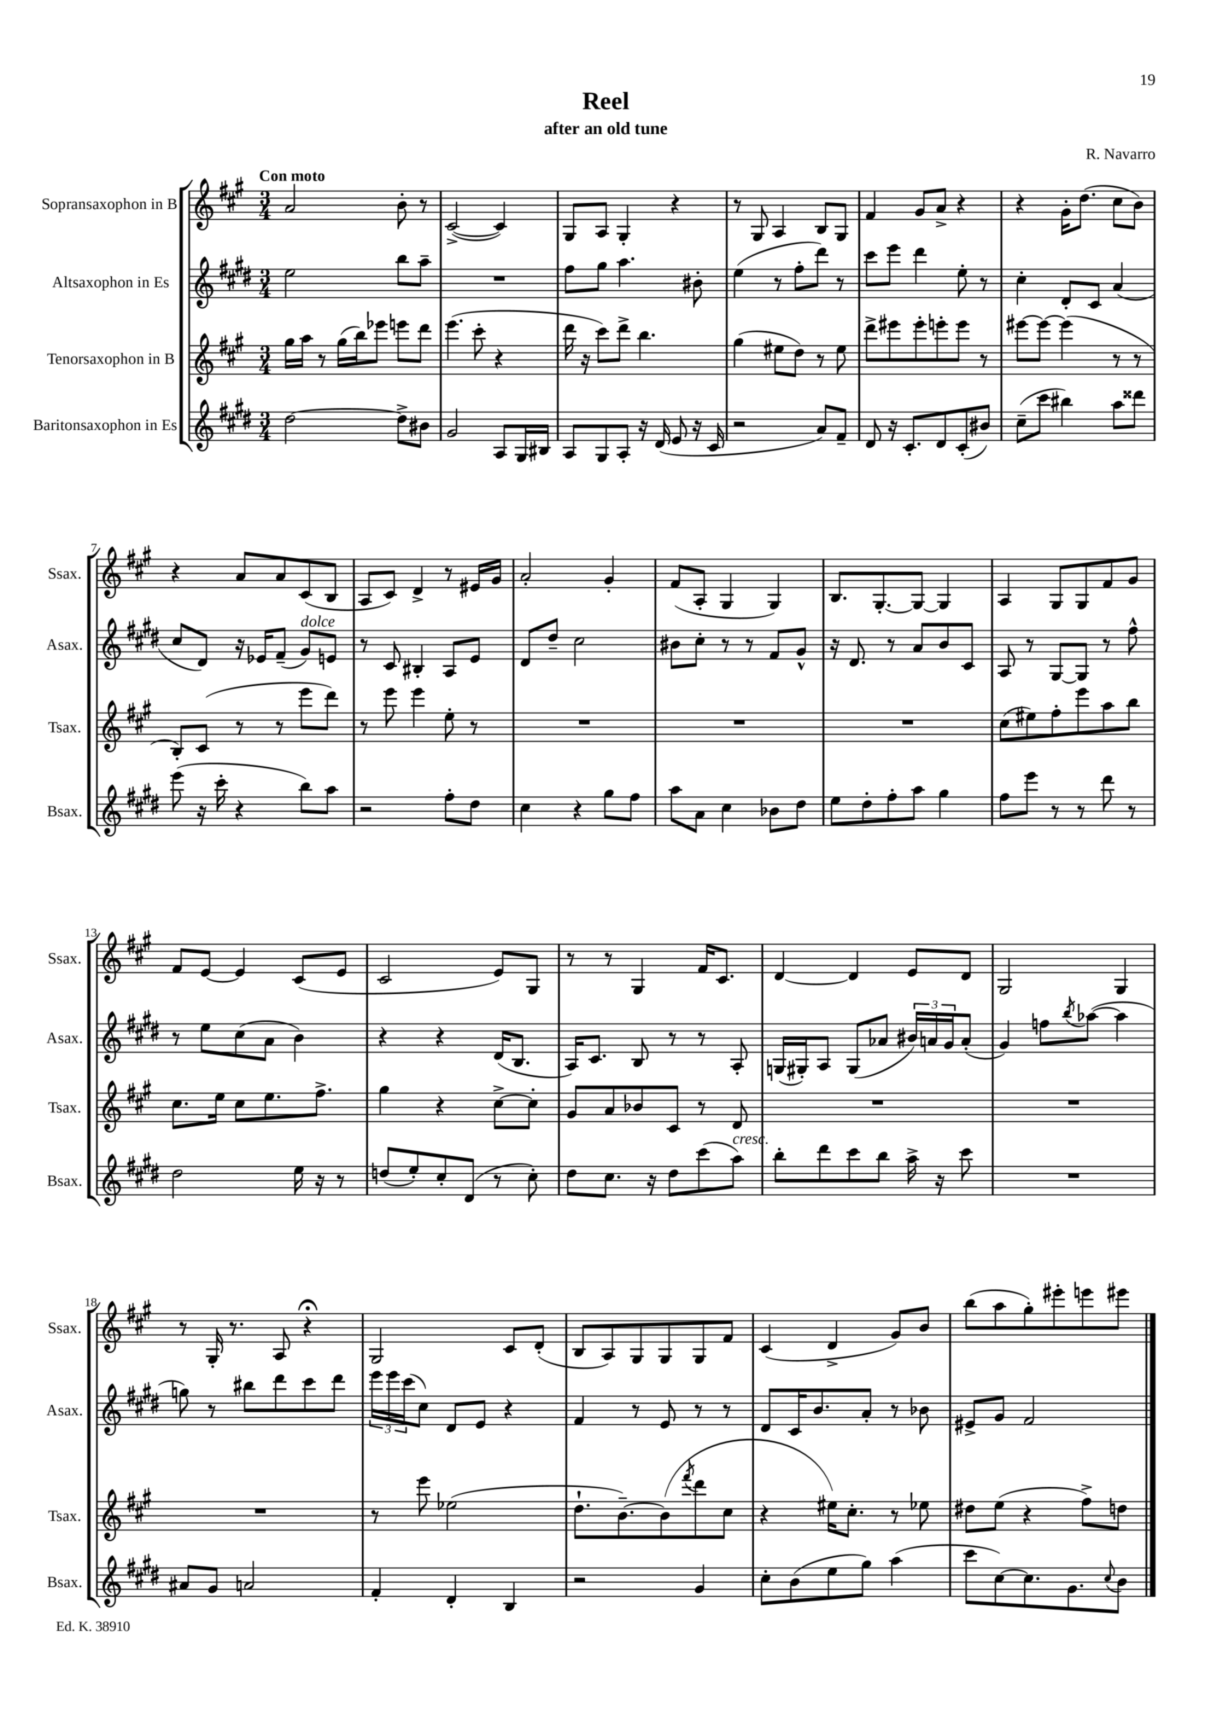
\header { title = "Reel" composer = "R. Navarro" subtitle = "after an old tune" }
<<
\new StaffGroup <<
\new Staff = "s0" \with { instrumentName = "Sopransaxophon in B" shortInstrumentName = "Ssax." } {
    \clef treble \key a \major \numericTimeSignature \time 3/4 \tempo "Con moto"
    a'2 b'8-. r8 |
    cis'2~->( cis'4) |
    gis8 a8 gis4-. r4 |
    r8 gis8 a4 b8 gis8 |
    fis'4 gis'8 a'8-> r4 |
    r4 gis'16-. d''8.( cis''8 b'8) |
    r4 a'8 a'8 cis'8( b8 |
    a8 cis'8) d'4-> r8 eis'16 gis'16 |
    a'2-. gis'4-. |
    fis'8( a8-. gis4 gis4) |
    b8. gis8.~-. gis8~ gis4 |
    a4 gis8 gis8 fis'8 gis'8 |
    fis'8 e'8~ e'4 cis'8( e'8 |
    cis'2 e'8) gis8 |
    r8 r8 gis4 fis'16 cis'8. |
    d'4~ d'4 e'8 d'8 |
    gis2 gis4 |
    r8 gis16-. r8. a8 r4\fermata |
    gis2 cis'8 d'8-.( |
    b8 a8) gis8 gis8 gis8 fis'8 |
    cis'4( d'4-> gis'8) b'8 |
    b''8( a''8 gis''8-.) eis'''8-. e'''8 eis'''8 \bar "|." |
}
\new Staff = "s1" \with { instrumentName = "Altsaxophon in Es" shortInstrumentName = "Asax." } {
    \clef treble \key e \major \numericTimeSignature \time 3/4
    e''2 b''8 a''8-- |
    R2. |
    fis''8 gis''8 a''4. bis'8-. |
    e''4( r8 fis''8-. dis'''8) r8 |
    cis'''8 e'''8 dis'''4 e''8-. r8 |
    cis''4-. dis'8-. cis'8 a'4( |
    cis''8 dis'8) r16 ees'16 fis'8--( gis'8^\markup { \italic "dolce" }) e'8 |
    r8 cis'8 bis4-. a8 e'8 |
    dis'8 dis''8-- cis''2 |
    bis'8 cis''8-. r8 r8 fis'8 gis'8-^ |
    r16 dis'8. r8 a'8 b'8 cis'8 |
    a8 r8 gis8~ gis8 r8 fis''8-^ |
    r8 e''8 cis''8( a'8 b'4) |
    r4 r4 dis'16( b8. |
    a16) cis'8. b8 r8 r8 a8-. |
    g16( gis16-.) a8 gis8( aes'8 \tuplet 3/2 { bis'16) a'16 gis'16 } a'8-.( |
    gis'4) f''8 \acciaccatura { b''8 } aes''8~( aes''4 |
    g''8) r8 bis''8 dis'''8 cis'''8 dis'''8 |
    \tuplet 3/2 { e'''16 e'''16 cis'''16( } cis''8) dis'8 e'8 r4 |
    fis'4 r8 e'8 r8 r8 |
    dis'8 cis'16 b'8. a'8-. r8 bes'8 |
    eis'8-> gis'8 fis'2 \bar "|." |
}
\new Staff = "s2" \with { instrumentName = "Tenorsaxophon in B" shortInstrumentName = "Tsax." } {
    \clef treble \key a \major \numericTimeSignature \time 3/4
    gis''16 a''16 r8 gis''16( b''16) ees'''8 e'''8 d'''8 |
    e'''4.( cis'''8-. r4 |
    d'''16 r16 cis'''8) d'''8-> b''4. |
    gis''4( eis''8 d''8) r8 eis''8 |
    d'''8-> eis'''8 eis'''8-. e'''8-. e'''8 r8 |
    eis'''8~ eis'''8~ eis'''4( r8 r8 |
    b8-.) cis'8( r8 r8 e'''8 d'''8) |
    r8 e'''8 e'''4 e''8-. r8 |
    R2. |
    R2. |
    R2. |
    cis''8( eis''8) fis''8-. e'''8 a''8 b''8 |
    cis''8. e''16 cis''8 e''8. fis''8.-> |
    gis''4 r4 cis''8~-> cis''8-. |
    gis'8 a'8 bes'8 cis'8 r8 d'8 |
    R2. |
    R2. |
    R2. |
    r8 e'''8 ees''2( |
    d''8.-! b'8.~--) b'8( \acciaccatura { fis'''8 } d'''8 cis''8 |
    r4 eis''16) cis''8.-. r8 ees''8 |
    dis''8 e''8( r4 fis''8->) d''8 \bar "|." |
}
\new Staff = "s3" \with { instrumentName = "Baritonsaxophon in Es" shortInstrumentName = "Bsax." } {
    \clef treble \key e \major \numericTimeSignature \time 3/4
    dis''2~ dis''8-> bis'8 |
    gis'2 a8 gis16 bis16 |
    a8 gis8 a8-. r16 dis'16( e'8 r16 cis'16 |
    r2 a'8) fis'8-- |
    dis'8 r16 cis'8.-. dis'8 cis'8-.( bis'8) |
    cis''8--( cis'''8 bis''4) a''8 disis'''8 |
    e'''8( r16 cis'''16-. r4 b''8) a''8 |
    r2 fis''8-. dis''8 |
    cis''4 r4 gis''8 fis''8 |
    a''8 a'8 cis''4 bes'8 dis''8 |
    e''8 dis''8-. fis''8-. a''8 gis''4 |
    fis''8 e'''8 r8 r8 dis'''8 r8 |
    dis''2 e''16 r16 r8 |
    d''8( e''8-.) cis''8-. dis'8( r8 cis''8-.) |
    dis''8 cis''8. r16 dis''8 cis'''8( a''8^\markup { \italic "cresc." }) |
    b''8-. dis'''8 cis'''8 b''8 a''16-> r16 cis'''8 |
    R2. |
    ais'8 gis'8 a'2 |
    fis'4-. dis'4-. b4 |
    r2 gis'4 |
    cis''8-. b'8( e''8 gis''8) a''4( |
    cis'''8 cis''8~) cis''8. gis'8. \appoggiatura { cis''8 } b'8 \bar "|." |
}
>>
>>
